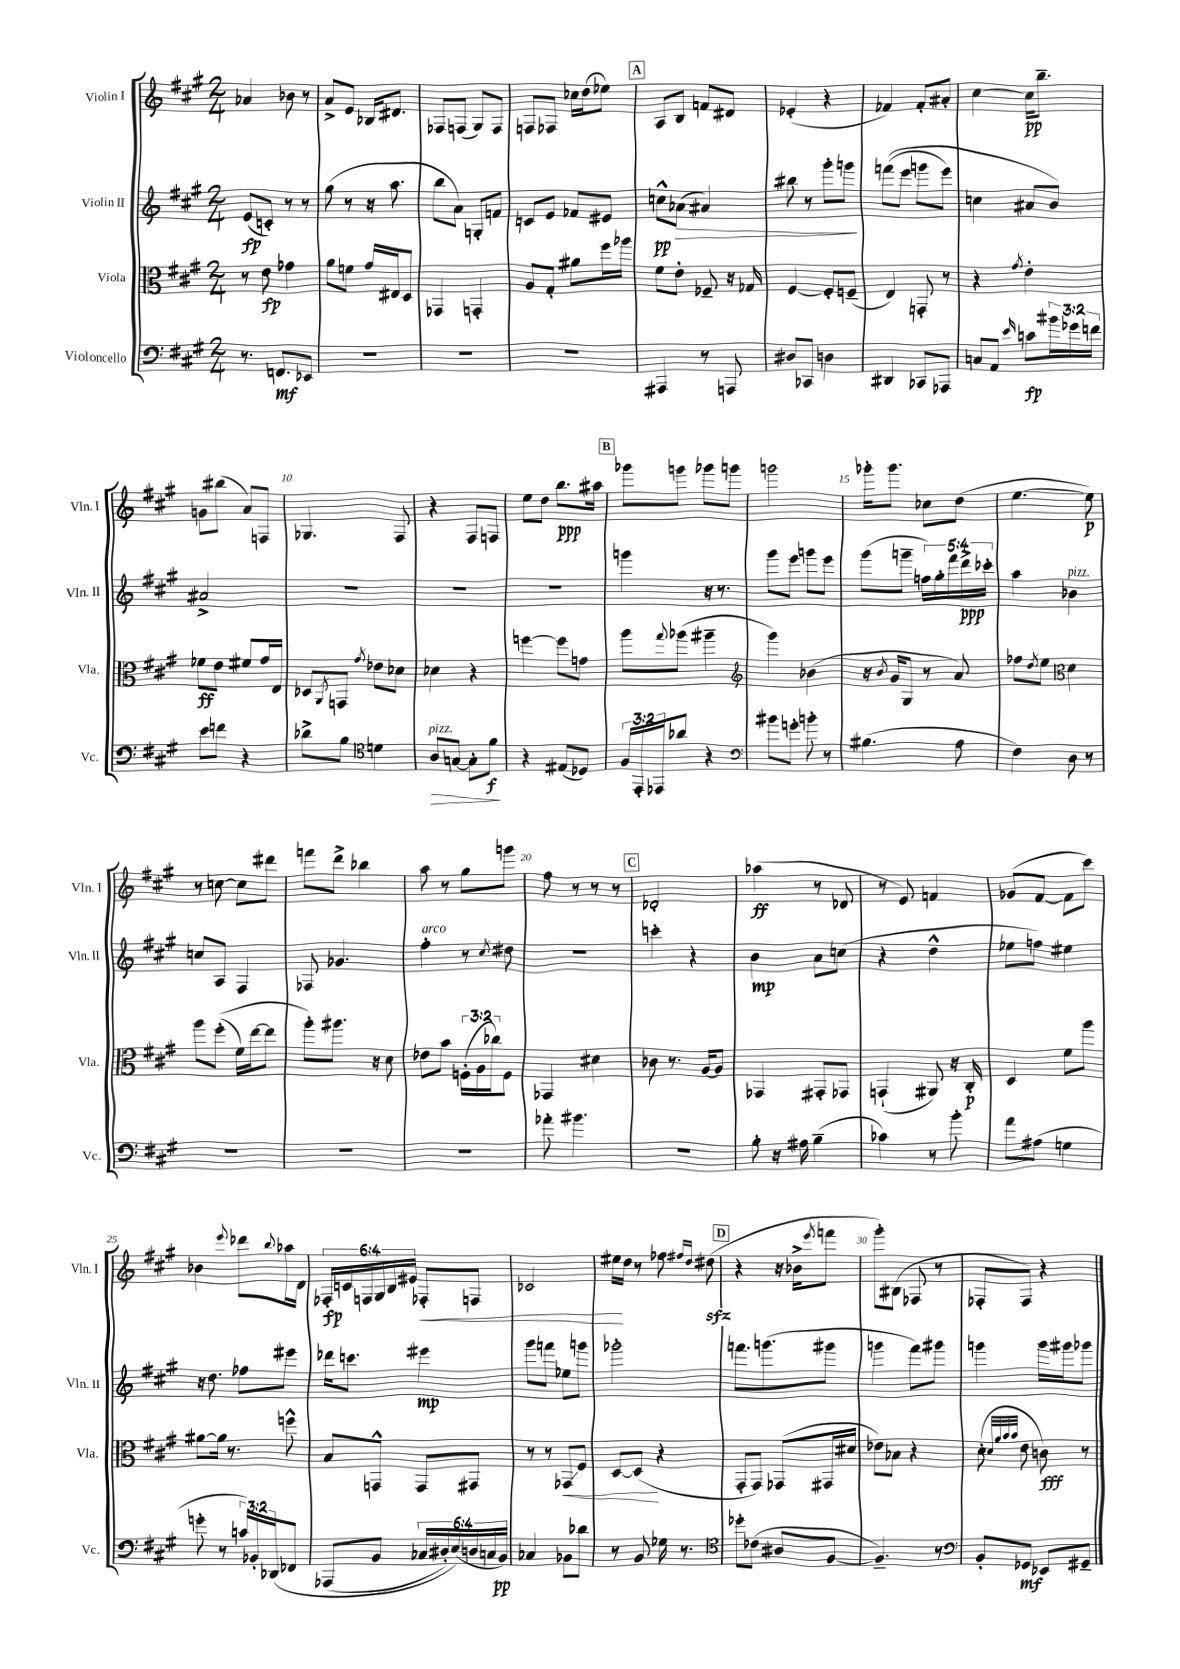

**kern	**kern	**kern	**kern
*staff4	*staff3	*staff2	*staff1
*clefF4	*clefC3	*clefG2	*clefG2
*k[f#c#g#]	*k[f#c#g#]	*k[f#c#g#]	*k[f#c#g#]
*M2/4	*M2/4	*M2/4	*M2/4
8.r	8r	(8e	4a-
.	8e	8c')	.
8.FF	.	.	.
.	4g-	8r	8b-
8EE-	.	8r	8r
=	=	=	=
2r	8a	(8gg#	8a^
.	8f	8r	8e
.	16g#	16r	16B-
.	16E#	8.aa	8.d#
.	8D	.	.
=	=	=	=
2r	4GG-	8bb	8F-
.	.	8a)	(8F
.	4GG'	8G'	8G#)
.	.	8f	8F
=	=	=	=
2r	8A	8c	8F
.	8G#'	8e	8F-
.	8a#	8f-	16cc-
.	.	.	(16dd
.	16ff#	8e#	8ee-)
.	16aa-	.	.
=	=	=	=
4AAA#	8f#	8cc^^	8A
.	8e'	(8a-	8B
8r	8F-~	4a#)	8f
8AAA	16r	.	8d#
.	16G-	.	.
=	=	=	=
8D#	[4F#	8bb#	(4e-'
8CC-	.	8r	.
4D	8F#']	8ggg#'	4r
.	(8F~	8ggg	.
=	=	=	=
4DD#	4E)	&((8fff	4f-)
.	.	8eee	.
8CC-	8GG'	8ggg	8f-'
8AAA-	8r	8eee)	8a#'
=	=	=	=
8C	4r	4cc	[4cc#
8AA	.	.	.
16qqe	8qg#	.	.
8c	4e'	8a#	16cc#]
.	.	.	8.bb~
24b#	.	8b&)	.
24g-	.	.	.
24f	.	.	.
=	=	=	=
8e	8f-	2a#^	8g
8f	8e	.	(8bb#
4r	8f#	.	8a)
.	16g#	.	8F
.	16E	.	.
=	=	=	=
8d-^	8D-	2r	4.G-
.	8qAA	.	.
8B	8GG	.	.
*clefC4	*	*	*
.	8qg#	.	.
4d	8e-	.	.
.	8d-	.	8F#
=	=	=	=
8A	4d-	2r	4r
[8G	.	.	.
8G']	4r	.	8F#
8f#	.	.	8F
=	=	=	=
4r	[4ff	2r	8ee
.	.	.	8dd
(8E#	8ff]	.	8.bb
8D-)	8g	.	.
.	.	.	16aa#
=	=	=	=
24F#	8aa	4ggg	8ggg-
24EE'	.	.	.
24EE-	.	.	.
.	8qqgg#	.	.
8a-	(8aa-	.	8ggg
4r	4aa#~	16r	8ggg-
.	.	8.r	.
.	.	.	8ggg
=	=	=	=
*clefF4	*clefG2	*	*
8b#	4ggg#)	8ggg#	2ggg
8g'	.	8eee	.
8b'	(4b-	8ggg	.
8r	.	8eee	.
=	=	=	=
(4.B#	16r	(8ggg#	16ggg-'
.	8qb	.	.
.	16g#	.	8.ggg-
.	8G#	8ggg~	.
.	8r	20ff)	8cc-
.	.	20gg#'	.
.	.	20fff#	.
8A	8a)	.	(8dd
.	.	20ddd^	.
.	.	20ccc-'	.
=	=	=	=
4F#)	8ff-	4aa	[4.ee
.	8qdd	.	.
.	8ee	.	.
*	*clefC3	*	*
8D	4d	4b-	.
8r	.	.	8ee])
=	=	=	=
2r	8aa	8cc	8r
.	&((8ff#'	8A	[8cc
.	16f#)	4F#	8cc]
.	[16ee	.	.
.	8ee]	.	8ddd#
=	=	=	=
2r	8aa'&)	8F-	8fff
.	8.aa#	4.g-	8ddd^
.	.	.	4bb-
.	16r	.	.
.	8d	.	.
=	=	=	=
2r	8e-	4ff#'	8aa
.	8b	.	8r
.	(24F'	8r	8gg#
.	24A	.	.
.	24cc-)	.	.
.	.	8qcc#	.
.	8F	8dd#	8ggg
=	=	=	=
8a-'	4GG-	2r	8ff#
4.b#	.	.	8r
.	4d#	.	8r
.	.	.	8r
=	=	=	=
2r	8c-	4ccc'	2d-'
.	8.r	.	.
.	.	4r	.
.	[16A	.	.
.	8A]	.	.
=	=	=	=
8B'	4GG-	4b	(4aa-
16r	.	.	.
16A#	.	.	.
(4B~	8GG#'	8a	8r
.	8GG-	(8cc	8d-
=	=	=	=
4c-)	(4GG`	4r	8r
.	.	.	8e)
8r	8AA#)	4dd^^	4f
8b'	16r	.	.
.	16C#'	.	.
=	=	=	=
8a	4D	8ee-	(8g-
(8A#	.	8ff)	[8f#
4G	8f#	4ee#	8f#]
.	8aa	.	8ccc#)
=	=	=	=
8g'	[8a#	16r	4b-
.	.	8.dd	.
8r	16a#]	.	.
.	8.r	.	.
.	.	.	8qqeee
24c)	.	8ff-	8ddd-
24BB-'	.	.	.
&(24DD-	.	.	.
.	.	.	8qqbb
8FF-	8ff^^	8eee#	16aa-
.	.	.	16d
=	=	=	=
(8AAA-	8B	16ddd-	24F-'
.	.	.	24c
.	.	8.ccc	.
.	.	.	24F
8BB	8GG^^	.	24G#
.	.	.	24B
.	.	.	24e#
24C-	8GG	4eee#	8F-'
24D#')	.	.	.
(24E&)	.	.	.
24D	8GG#	.	8F
24C	.	.	.
24BB)	.	.	.
=	=	=	=
4C-	8r	8ggg#	2c-
.	8r	8fff	.
8BB-	8GG-	8ee-	.
8d-	8F#	8ggg	.
=	=	=	=
8r	[8D	2ggg-'	16ee#
.	.	.	16dd
8BB	(8D]	.	8r
16G-	4r	.	8ff-
8.r	.	.	.
.	.	.	16qqff#
.	.	.	16qqdd
.	.	.	(8dd#
=	=	=	=
*clefC4	*	*	*
8dd-'	8GG#'	8.fff	4r
(8c-	8GG#)	.	.
.	.	(8.ggg	.
8A#	(8GG-	.	16r
.	.	.	16b-^
.	.	.	8qeee
[8F#	16GG#	8ggg#	8fff
.	16d#	.	.
=	=	=	=
4.F#~])	8e-)	4ggg	8ggg#')
.	8B-	.	(8B#
.	4r	8fff#)	8F-
8r	.	8ggg#	8r
=	=	=	=
*clefF4	*	*	*
8BB'	(8d'	4ggg	8F-'
.	32qqd	.	.
.	32qqa	.	.
.	32qqb	.	.
.	32qqb	.	.
8GG-	8e	.	8F-)
8EE-	8c)	16ggg	4r
.	.	16ggg#	.
8GG#~	8r	8ggg-	.
==	==	==	==
*-	*-	*-	*-
